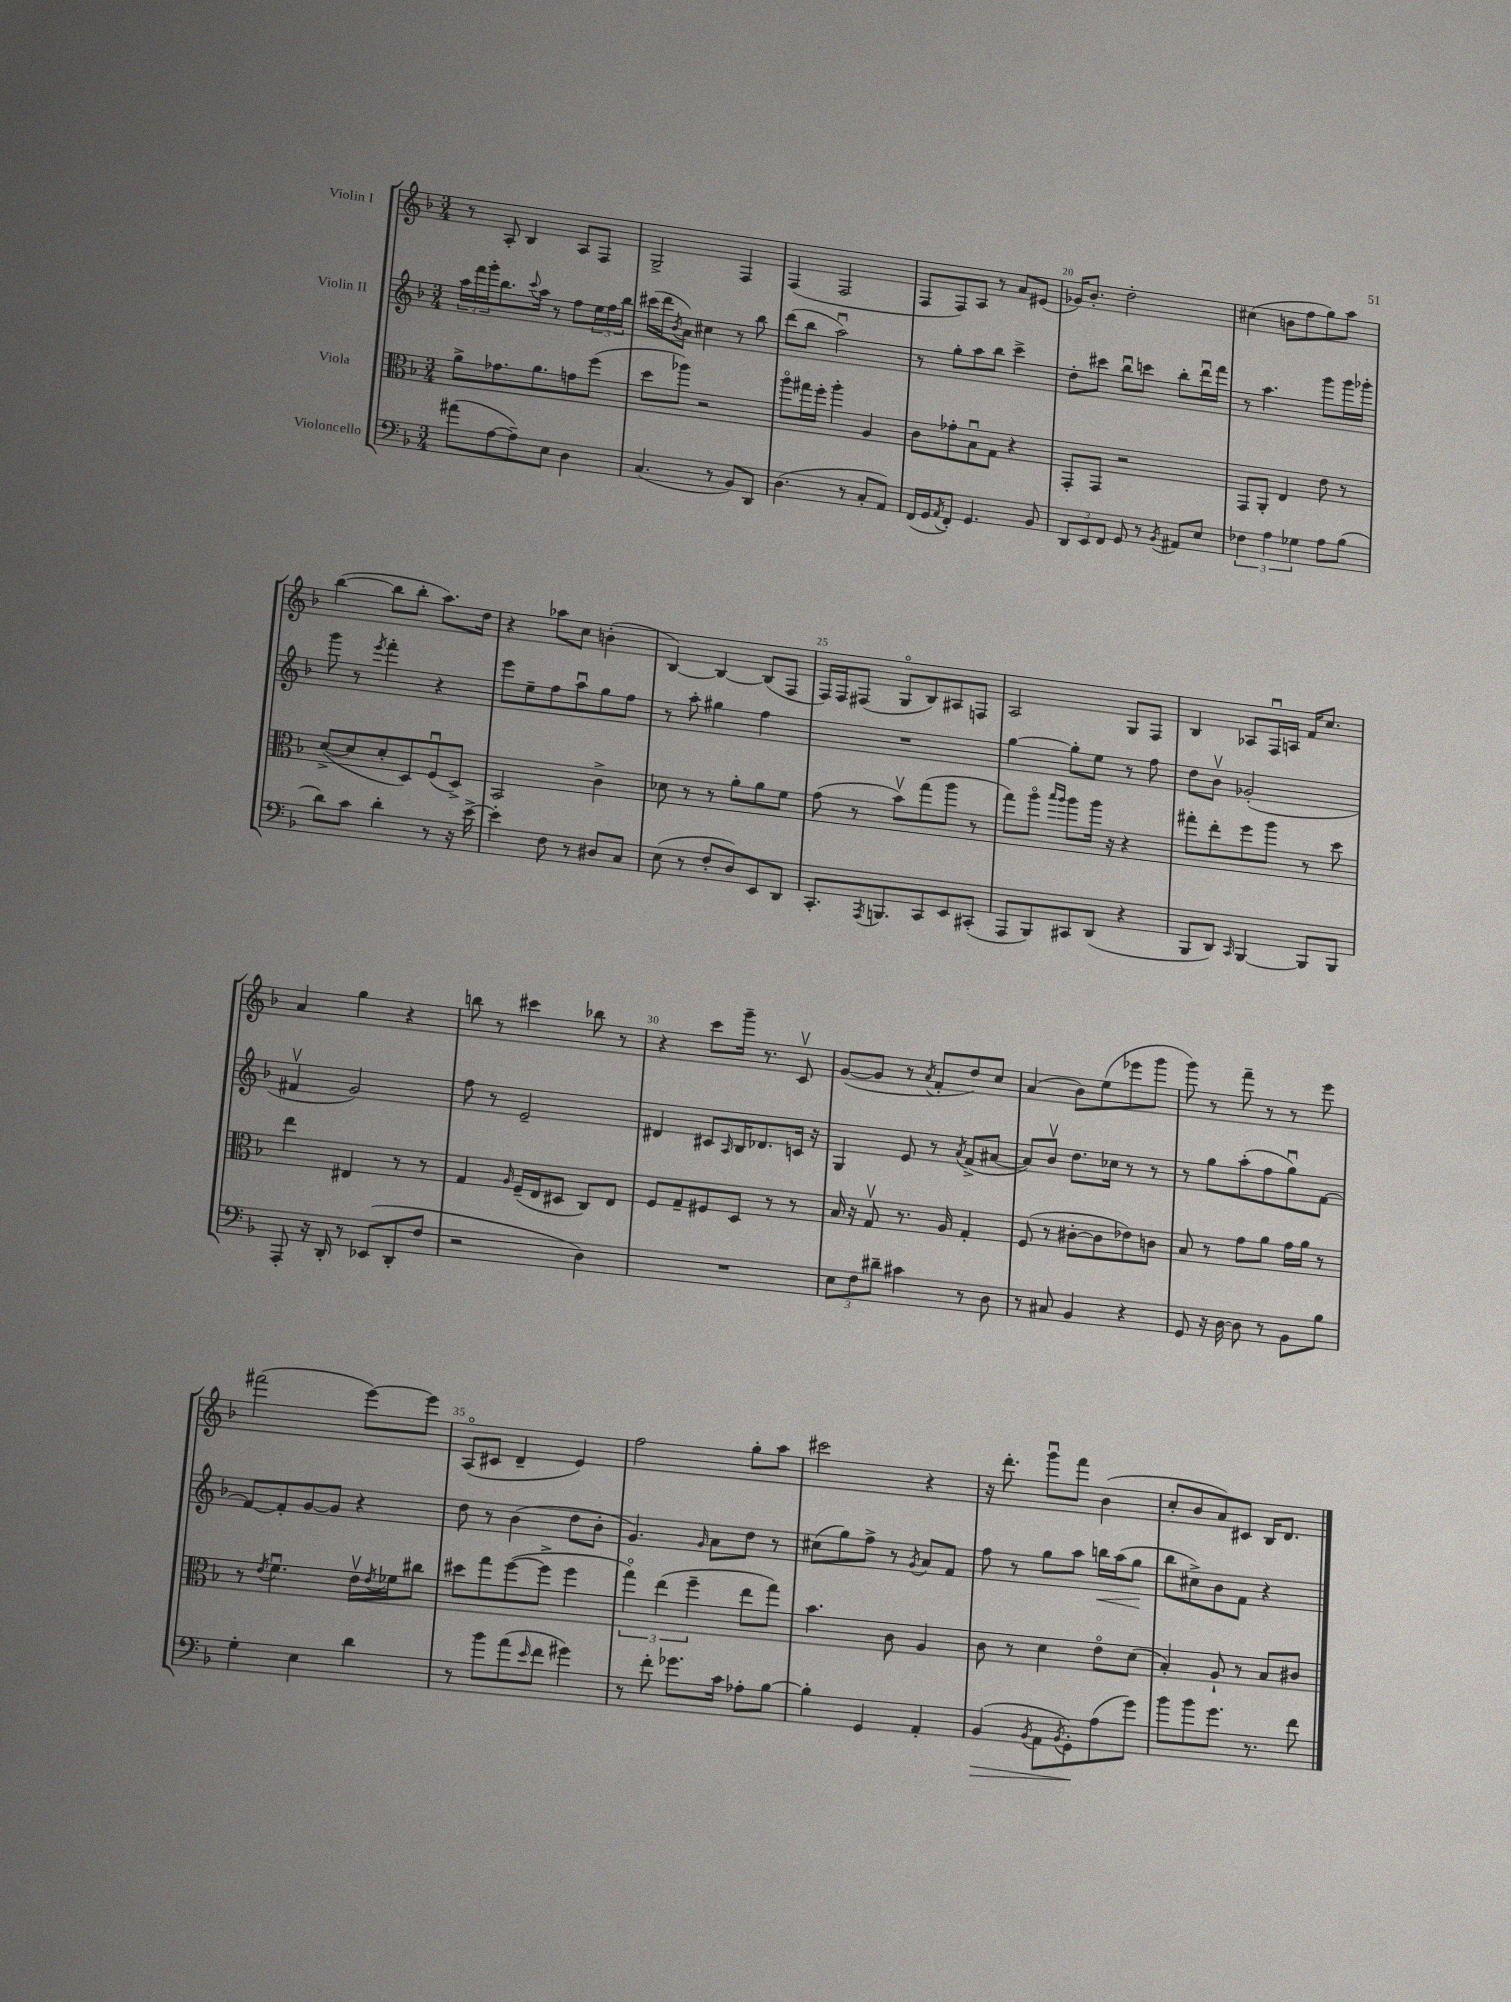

**kern	**kern	**kern	**kern
*staff4	*staff3	*staff2	*staff1
*clefF4	*clefC3	*clefG2	*clefG2
*k[b-]	*k[b-]	*k[b-]	*k[b-]
*M3/4	*M3/4	*M3/4	*M3/4
(8a#\L	8a^\L	24aa\LL	8r
.	.	24fff\	.
.	.	24ggg'\J	.
[8A\	8.g-\	8.bb-\	8A'/
8A~\])	.	.	4B-/
.	.	8qqccc/	.
.	8.a\	16aa\Jk	.
8E\J	.	8r	.
4D\	8g\	8ff\L	8A/L
.	(8ff\J	24ee\L	8F/J
.	.	24ff\	.
.	.	24bb-\JJ	.
=	=	=	=
(4.C/	8dd\L	(16ccc#\LL	2G^/
.	.	16ddd\J	.
.	.	8qb-/	.
.	8aa-\J)	8a\J)	.
.	2r	4cc#\	.
8r	.	.	.
8BB-/L)	.	8r	4F/
8DD/J	.	8bb-\	.
=	=	=	=
(4.D\	8aao\L	(8ddd\L	(4F/
.	16gg#\L	8bb-\J	.
.	16ff'\JJ	.	.
.	4aa'\	2aau\)	2F/
8r	.	.	.
8C'/L	4A/	.	.
8AA/J)	.	.	.
=	=	=	=
(16FF/LL	8c\L	8r	8F/L
16GG/J	.	.	.
8qAA/	.	.	.
8FF'/J)	8g-'\	8gg'\L	8F/)
4.GG/	8B-u\	8aa\	8A/J
.	8G\J	8bb-\J	8r
.	4r	4ccc^\	8a/L
8BB-/	.	.	(8e#/J
=	=	=	=
12DD/L	8GG'/L	8dd'\L	16g-/LK)
.	.	.	8.b-'/J
12EE/	.	.	.
.	8GG/J	8ccc#\J	.
12FF/J	.	.	.
8GG/	2r	8bb-u\L	2dd'\
8r	.	8ccc\J	.
8qBB-/	.	.	.
8AA#/L	.	8bb-'\L	.
8E/J	.	16dddu\L	.
.	.	16fff\JJ	.
=	=	=	=
6F-\	8GG/L	8r	(4cc#\
.	8AA'/J	4.aa\	.
6A\	.	.	.
.	4E/	.	8b\L
6G-\	.	.	.
.	.	.	8ff\
8A\L	8e\	8ggg\L	8gg\)
(8B-\J	8r	16ggg\L	8aa\J
.	.	16ggg-'\JJ	.
=	=	=	=
8d\L)	([8d^/L	8ggg\	([4bb-\
8c\J	8d/]	8r	.
.	.	8qeee/	.
4d'\	8d'/	4fff'\	8bb-\]L
.	8D/)	.	8bb-'\J
8r	(8Fu/	4r	8.aa\L)
16r	8D^/J)	.	.
[16e^\	.	.	16dd\Jk
=	=	=	=
4e'\]	2BB-/	8eee\L	4r
.	.	8ee~\	.
8F\	.	8ff\	8aa-\L
8r	.	8aau\	8cc\J
8D#/L	4c^\	8gg\	(4b'\
8C/J	.	8ff\J	.
=	=	=	=
(8E\	8d-\	8r	[4B-/)
8r	8r	8aa'\	.
8F'/L	8r	4gg#\	4B-/_
8D/)	8a'\L	.	.
8EE/	8a\	4ff\	(8B-/]L
8DD/J	8f\J	.	8F/J
=	=	=	=
8.CC'/L	(8g\	2.r	16F/LL)
.	.	.	16F/J
.	8r	.	(8F#/J
8qAAA/	.	.	.
8.BBB/	.	.	.
.	8b-v\L)	.	8Go/L
8CC/	(8gg\	.	8B-/)
8EE/	8aa\J	.	8A#/
(8CC#'/J	8r	.	8F/J
=	=	=	=
8AAA/L	8gg\L)	[4gg\	2A/
8BBB-/)	8aao\J	.	.
.	16qqbb-/LL	.	.
.	16qqaa/JJ	.	.
8CC#/	8aa\L	8gg'\]L	.
(8DD/J	16aa\Jk	8ee\J	.
.	16r	.	.
4r	4r	8r	8G/L
.	.	8ff\	8F/J
=	=	=	=
8BBB-/L	8gg#'\L	8dd\L	4B-/
8DD/J)	8ee'\	8b-v\J	.
16qqCC/	.	.	.
[4BBB-/	8ff\	(2g-'/	8A-/L
.	8aa\J	.	16Fu/L
.	.	.	16A/JJ
8BBB-/]L	8r	.	16f/LK
.	.	.	8.cc/J
8BBB-/J	8dd\	.	.
=	=	=	=
8AAA'/	4ee\	4f#v/	4a/
16r	.	.	.
16DD'/	.	.	.
8r	4E#/	2g/)	4gg\
(8EE-/L	.	.	.
8DD'/	8r	.	4r
8F/J	8r	.	.
=	=	=	=
2r	4G/	8ff\	8bb\
.	.	8r	8r
.	16qqA/	.	.
.	(16F~/LL	2e~/	4ccc#\
.	16E/J	.	.
.	8D#/J	.	.
4D\)	8C/L)	.	8bb-\
.	8E/J	.	8r
=	=	=	=
2.r	8F/L	4d#/	4r
.	8G~/	.	.
.	8F#/	8c#/L	8ccc\L
.	.	16qqA/	.
.	8D/J	16B-/K	16ggg~\Jk
.	.	8.d-/	8.r
.	8r	.	.
.	8r	16c/Jk	8cv/
.	.	16r	.
=	=	=	=
12E\L	16B-/	4G/	([8g/L
.	16r	.	.
12F\	.	.	.
.	8Gv/	.	8g/]J
12d#~\J	.	.	.
4c#\	8.r	8e/	8r
.	.	.	8qa/
.	.	8r	8f'/L
.	16A/	.	.
.	.	8qa/	.
8r	4G'/	(8f^/L	8dd/)
8D\	.	[8a#/J	8cc/J
=	=	=	=
8r	(8F/	8a#/]L)	(4a/
8C#/	8r	8b-v/J	.
4BB-/	[8c#'\L	8.dd\L	8b-\L)
.	8c#\]	.	(8ee\
.	.	16cc-\Jk	.
4r	8e-\)	8r	8eee-\
.	8c\J	8r	8ggg\J
=	=	=	=
8GG/	8B-/	8r	8ggg\)
16r	8r	8gg\L	8r
[16D\	.	.	.
8D\]	8g\L	(8aa'\	8fff~\
8r	8a\J	8ff\	8r
8BB-\L	16g\LL	8ggu\)	8r
.	16a\JJ	.	.
8B-\J	8r	[8f\J	8eee\
=	=	=	=
4G'\	8r	8f/_L	(2fff#\
.	8qe/	.	.
.	4.fu\	8f'/]	.
4E\	.	[8g/	.
.	.	8g/]J	.
4d\	16ev\LL	4r	[8eee\L)
.	8qe/	.	.
.	16f-\J	.	.
.	8cc#\J	.	8eee\]J
=	=	=	=
8r	8dd#\L	8dd\	(8Ao/L
8b-\L	8gg\	8r	8c#/J
(8a\	([8ff\	(4b-\	4d~/
16qqe/	.	.	.
8f\J	8ff^\]J	.	.
4g#\)	4ff\	8dd\L	4e/)
.	.	8b-'\J	.
=	=	=	=
8r	6ggo\)	4.g/)	2ff\
8f'\	.	.	.
.	(6ee\	.	.
8.g-\L	.	.	.
.	6ff~\	.	.
.	.	16qqg/	.
.	.	8a\L	.
16c\Jk	.	.	.
8A-'\L	8ee\L	8dd\J	8gg'\L
[8B-\J	8gg\J)	8r	8aa\J
=	=	=	=
4B-'\]	4.b-\	(8cc#\L	2ccc#\
.	.	8gg\)	.
4GG/	.	8ff^\J	.
.	8c\	8r	.
.	.	8qg/	.
4AA'/	4A/	8a/L	4r
.	.	8f/J	.
=	=	=	=
(4BB-/	8c\	8ff\	16r
.	.	.	8.ddd'\
.	8r	8r	.
8qBB-/	.	.	.
8AA\L	4d\	8gg\L	8gggu\L
8qBB-/	.	.	.
8GG'\)	.	8aa\J	8fff\J
(8A\	8eo\L	16bb\LL	(4b-\
.	.	(16aa\J	.
8g\J)	(8d\J	8gg\J	.
=	=	=	=
8b-\L	4B-'/)	8bb-\L	8cc'/L
8b-\	.	8cc#^\)	8b-/
8.g\J	8A`/	8b-\	8a/)
.	8r	8f\J	8c#/J
8.r	.	.	.
.	8B-/L	4r	16B-/LK
.	.	.	8.d/J
8f\	8c#/J	.	.
==	==	==	==
*-	*-	*-	*-
